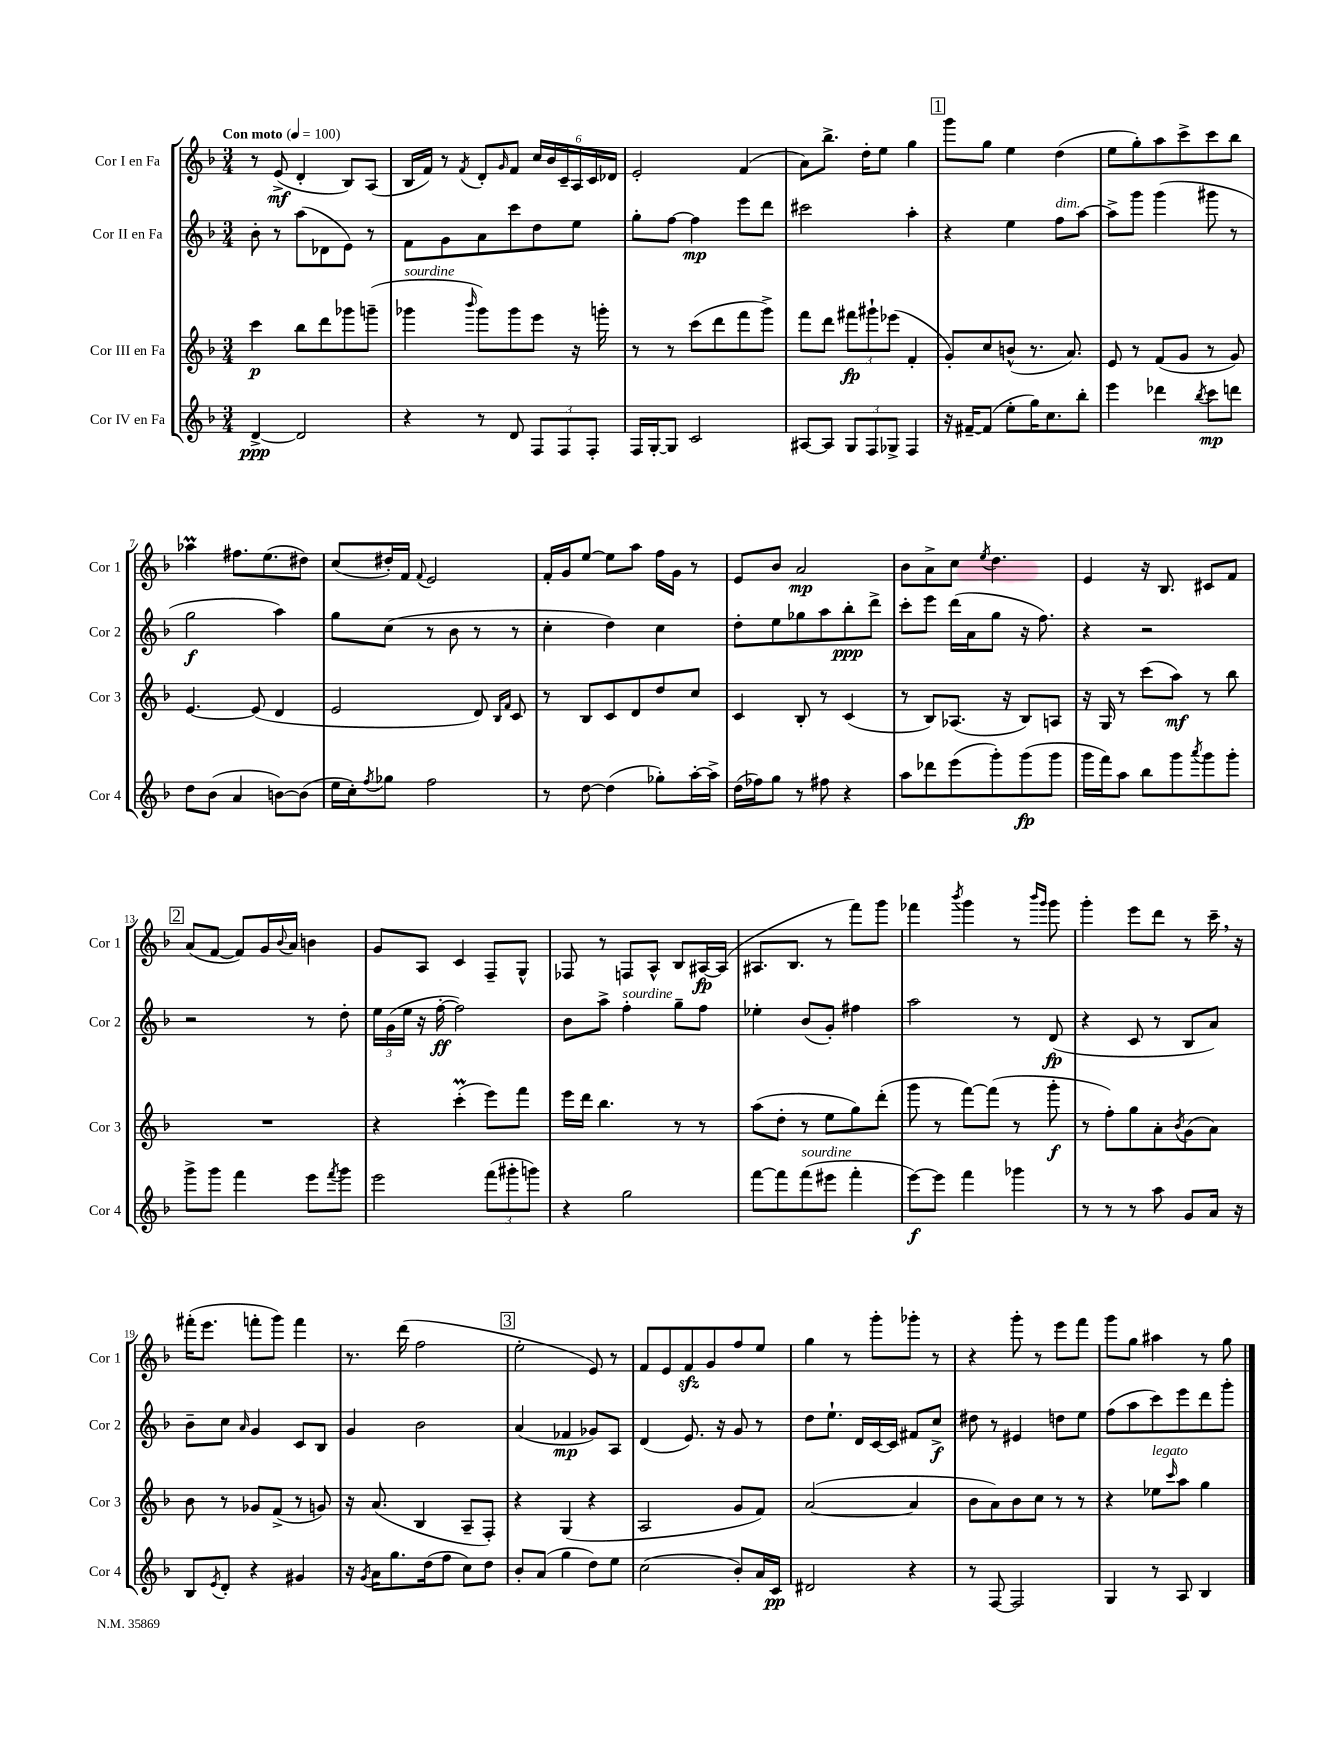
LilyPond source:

<<
\new StaffGroup <<
\new Staff = "s0" \with { instrumentName = "Cor I en Fa" shortInstrumentName = "Cor 1" } {
    \clef treble \key f \major \numericTimeSignature \time 3/4 \tempo "Con moto" 4 = 100
    r8 e'8->\mf( d'4-. bes8) a8( |
    bes16 f'16) r8 \acciaccatura { f'8 } d'8-. \grace { g'16 } f'8 \tuplet 6/4 { c''16 bes'16 c'16-- a16 c'16 des'16 } |
    e'2-. f'4( |
    a'8) bes''8.-> d''16-. e''8 g''4 |
    \mark \markup { \box "1" } g'''8 g''8 e''4 d''4( |
    e''8 g''8-.) a''8 c'''8-> c'''8 bes''8 |
    aes''4\prall fis''8. e''8.( dis''8) |
    c''8( dis''16-.) f'16 \appoggiatura { f'8 } e'2 |
    f'16-. g'16 e''8~ e''8 a''8 f''16 g'16 r8 |
    e'8 bes'8 a'2\mp |
    bes'8 a'8-> c''8 \acciaccatura { e''8 } d''4. |
    e'4 r16 bes8. cis'8 f'8 |
    \mark \markup { \box "2" } a'8( f'8~ f'8) g'16 \appoggiatura { bes'8 } a'16 b'4 |
    g'8 a8 c'4 f8-- g8-^ |
    fes8 r8 f8 a8-^ bes8 ais16~\fp ais16( |
    ais8. bes8. r8 f'''8) g'''8 |
    fes'''4 \acciaccatura { bes'''8 } g'''4 r8 \grace { bes'''16 g'''16 } g'''8 |
    g'''4-. e'''8 d'''8 r8 c'''16-- \breathe r16 |
    fis'''16-.( e'''8. f'''8-. g'''8) f'''4 |
    r8. d'''16( f''2 |
    \mark \markup { \box "3" } e''2-. e'8) r8 |
    f'8 e'8 f'8\sfz g'8 f''8 e''8 |
    g''4 r8 g'''8-. ges'''8-. r8 |
    r4 g'''8-. r8 e'''8 f'''8 |
    g'''8 g''8 ais''4 r8 g''8 \bar "|." |
}
\new Staff = "s1" \with { instrumentName = "Cor II en Fa" shortInstrumentName = "Cor 2" } {
    \clef treble \key f \major \numericTimeSignature \time 3/4
    bes'8-. r8 a''8( des'8 e'8) r8 |
    f'8 g'8 a'8 c'''8 d''8 e''8 |
    g''8-. f''8~ f''4\mp e'''8 d'''8 |
    cis'''2 a''4-. |
    \mark \markup { \box "1" } r4 e''4 f''8^\markup { \italic "dim." } a''8~ |
    a''8-> g'''8 g'''4( gis'''8 r8 |
    g''2\f a''4) |
    g''8 c''8( r8 bes'8 r8 r8 |
    c''4-. d''4) c''4 |
    d''8-. e''8 ges''8 a''8 bes''8-.\ppp d'''8-> |
    c'''8-. e'''8 d'''16( a'16 g''8 r16 f''8.) |
    r4 r2 |
    \mark \markup { \box "2" } r2 r8 d''8-. |
    \tuplet 3/2 { e''16 g'16( e''16 } r16 f''16~-.\ff f''2) |
    bes'8 a''8-> f''4-.^\markup { \italic "sourdine" } g''8-- f''8 |
    ees''4-. bes'8( g'8-.) fis''4 |
    a''2 r8 d'8\fp( |
    r4 c'8 r8 bes8 a'8) |
    bes'8-- c''8 \grace { a'16 } g'4 c'8 bes8 |
    g'4 bes'2 |
    \mark \markup { \box "3" } a'4( fes'4\mp ges'8) a8 |
    d'4( e'8.) r16 g'8 r8 |
    d''8 e''8.-! d'16 c'16~ c'16 fis'8 c''8->\f |
    dis''8 r8 eis'4 d''8 e''8 |
    f''8( a''8 c'''8) e'''8 d'''8 g'''8-. \bar "|." |
}
\new Staff = "s2" \with { instrumentName = "Cor III en Fa" shortInstrumentName = "Cor 3" } {
    \clef treble \key f \major \numericTimeSignature \time 3/4
    c'''4\p bes''8 d'''8 ges'''8 g'''8--( |
    ges'''4^\markup { \italic "sourdine" } \grace { bes'''16 } ges'''8) ges'''8 e'''8 r16 g'''16-. |
    r8 r8 c'''8( d'''8 f'''8 g'''8->) |
    f'''8 d'''8 \tuplet 3/2 { fis'''8\fp gis'''8-! ees'''8( } f'4-. |
    \mark \markup { \box "1" } g'8-.) c''8 b'8-^( r8. a'8.) |
    e'8 r8 f'8( g'8 r8 g'8) |
    e'4.~ e'8( d'4 |
    e'2 d'8) \grace { bes16 f'16 } c'8 |
    r8 bes8 c'8 d'8 d''8 c''8 |
    c'4 bes8-. r8 c'4( |
    r8 bes8) aes8.( r16 bes8) a8 |
    r16 g16 r8 c'''8( a''8\mf) r8 bes''8 |
    \mark \markup { \box "2" } R2. |
    r4 c'''4-.\prall( e'''8) f'''8 |
    e'''16 d'''16 bes''4. r8 r8 |
    a''8( d''8-. r8 e''8 g''8) d'''8-.( |
    g'''8 r8 f'''8~) f'''8( r8 g'''8-.\f |
    r8 f''8-.) g''8 a'8-. \acciaccatura { bes'8 } g'8( a'8) |
    bes'8 r8 ges'8 f'8->( r8 g'8) |
    r16 a'8.( bes4 a8-- f8-.) |
    \mark \markup { \box "3" } r4 g4( r4 |
    a2 g'8 f'8) |
    a'2~( a'4 |
    bes'8 a'8) bes'8 c''8 r8 r8 |
    r4 ees''8^\markup { \italic "legato" } \grace { c'''16 } a''8 g''4 \bar "|." |
}
\new Staff = "s3" \with { instrumentName = "Cor IV en Fa" shortInstrumentName = "Cor 4" } {
    \clef treble \key f \major \numericTimeSignature \time 3/4
    d'4~->\ppp d'2 |
    r4 r8 d'8 \tuplet 3/2 { f8 f8 f8-. } |
    f16 g16~-. g8 c'2 |
    ais8~ ais8 \tuplet 3/2 { g8 f8 ges8-> } f4 |
    \mark \markup { \box "1" } r16 fis'16~-- fis'8( e''8-. g''16) c''8. bes''8-. |
    e'''4 des'''4 \acciaccatura { bes''8 } c'''8\mp d'''8 |
    d''8 bes'8( a'4 b'8~) b'8( |
    e''16 c''16-.) \acciaccatura { f''8 } ges''8 f''2 |
    r8 d''8~ d''4( ges''8-.) a''16~-. a''16-> |
    d''16( fes''16) g''8 r8 fis''8 r4 |
    a''8 des'''8 e'''8( g'''8-.) g'''8\fp( g'''8 |
    g'''16 f'''16) a''8 bes''8 g'''8 \acciaccatura { a'''8 } g'''8 g'''8-. |
    \mark \markup { \box "2" } g'''8-> g'''8 f'''4 e'''8 \acciaccatura { f'''8 } g'''8 |
    e'''2 \tuplet 3/2 { f'''8( gis'''8-. g'''8) } |
    r4 g''2 |
    f'''8~ f'''8 f'''8^\markup { \italic "sourdine" }( eis'''8 f'''4-. |
    e'''8~\f) e'''8 f'''4 ges'''4 |
    r8 r8 r8 a''8 g'8 a'16 r16 |
    bes8 \acciaccatura { e'8 } d'8-. r4 gis'4 |
    r16 \acciaccatura { g'8 } a'16 g''8. d''16( f''8 c''8) d''8 |
    \mark \markup { \box "3" } bes'8-. a'8( g''4 d''8) e''8 |
    c''2( bes'8-.) a'16 c'16\pp |
    dis'2 r4 |
    r8 f8~ f2 |
    g4 r8 a8 bes4 \bar "|." |
}
>>
>>
